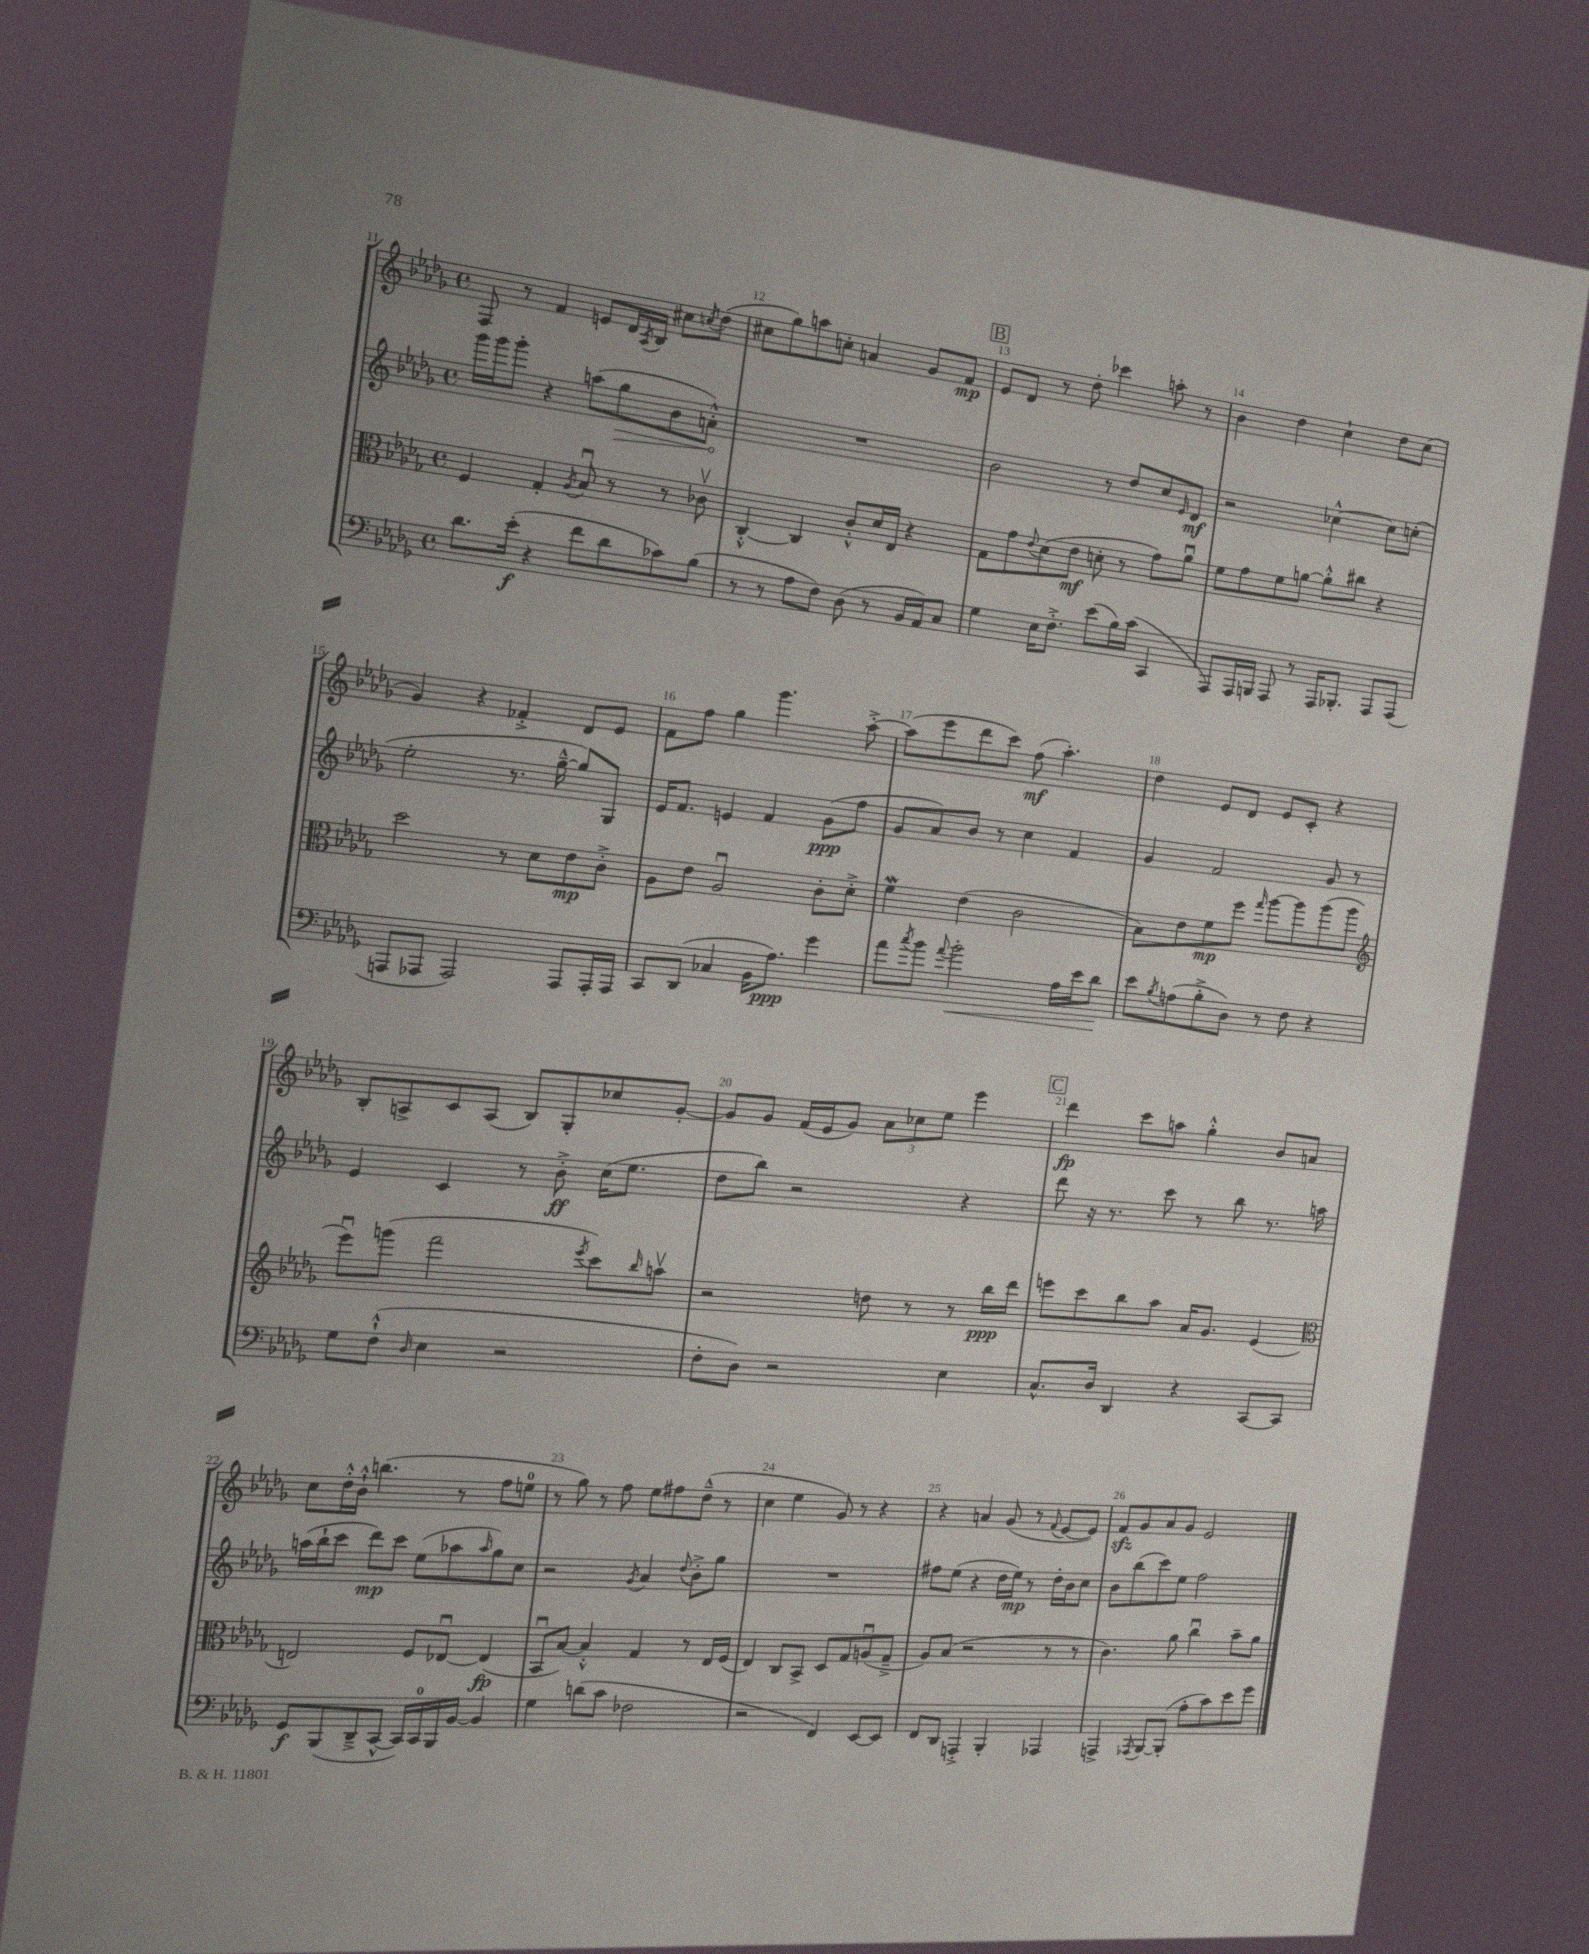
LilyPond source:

<<
\new StaffGroup <<
\new Staff = "s0" {
    \clef treble \key des \major \defaultTimeSignature \time 4/4
    f8 r8 f'4 e'8 des'16 \acciaccatura { aes8 } bes16 cis''8 \acciaccatura { c''8 } des''8( |
    cis''8 ges''8) a''8 c''8-. a'4 ges'8 f'8\mp |
    \mark \markup { \box "B" } ees'8 des'8 r8 des''8-. ces'''4 a''8-. r8 |
    bes'4 des''4 c''4-! des''8 c''8( |
    ges'4) r4 fes'4-.-> des'8 ees'8 |
    f'8 f''8 ges''4 ges'''4. aes''8~-.-> |
    aes''8( ees'''8 des'''8 c'''8) f''8\mf( aes''4.-.) |
    des''4 ees'8 des'8 ees'8 c'8-. r4 |
    bes8-. a8-> c'8 a8( bes8) ges8-. ces''8 ges'8~-. |
    ges'8 ges'8 f'16( ees'16 ges'8) \tuplet 3/2 { aes'8 ces''8 ees''8 } ees'''4 |
    \mark \markup { \box "C" } des'''4\fp c'''8 a''8 ges''4-.-^ bes'8 a'8 |
    c''8 des''16-.-^ bes'16-!-^ b''4.( r8 f''8 e''8-0 |
    r8 ges''8) r8 f''8 ees''8 fis''8 des''8---^( r8 |
    c''4 ees''4 ges'8) r8 r4 |
    r4 a'4 ges'8( r8 \appoggiatura { f'8 } ees'8~ ees'8) |
    f'8\sfz ges'8 aes'8 ges'8 ees'2 \bar "|." |
}
\new Staff = "s1" {
    \clef treble \key des \major \defaultTimeSignature \time 4/4
    ges'''16 ges'''16 ges'''8-. r4 a''8( \once \override Hairpin.circled-tip = ##t ges''8\> bes'8 a'8-.-^\!) |
    R1 |
    \mark \markup { \box "B" } bes'2 r8 des''8 c''8 \grace { ees'16 } des'8\mf |
    r2 ces''4~-^ ces''8 c''8-.( |
    ees''2-. r8. ges''16~---^ ges''8) ges8 |
    ees'16 f'8. e'4 f'4 ges'8\ppp( f''8 |
    ges'8 aes'8) bes'8 r8 c''4 f'4 |
    ges'4 f'2 ges'8 r8 |
    ees'4 c'4 r8 bes'8-.->\ff c''16( ees''8. |
    des''8 bes''8) r2 r4 |
    \mark \markup { \box "C" } des'''8 r16 r8. c'''8 r8 bes''8 r8. a''16 |
    a''16( bes''16-! c'''8 des'''8\mp) c'''8 ees''8( aes''8 \grace { aes''16 } ges''8) c''8 |
    r2 \acciaccatura { ges'8 } aes'4 \appoggiatura { des''8 } bes'8-.-> ges''8 |
    R1 |
    fis''8 ees''8( r4 des''16 ees''16\mp) r8 des''16-. bes'16 c''8 |
    bes'8 bes''8( c'''8) ees''8 f''2 \bar "|." |
}
\new Staff = "s2" {
    \clef alto \key des \major \defaultTimeSignature \time 4/4
    f4 ges4-. \acciaccatura { aes8 } bes8\downbow r8 r8 ces'8\upbow |
    c4~-.-^ c4 c'8-.-^ des'16 ees16 r4 |
    \mark \markup { \box "B" } ges8 ges'8 \appoggiatura { ees'8 } des'8( ees'8\mf d'8-. r8 ges'8) aes'8\downbow |
    f'8 ges'8 f'8 a'8~ a'8-.-^ cis''8 r4 |
    des''2 r8 des'8 ees'8\mp c'8-.-> |
    aes8 ees'8 aes2\downbow c'8-. des'8-.-> |
    f'4\mordent ees'4( c'2 |
    bes8) ees'8 f'8\mp f''8 \grace { ges''16 } aes''8~ aes''8 aes''8( aes''8 |
    \clef treble ees'''8\downbow) g'''8( f'''2 \acciaccatura { ees'''8 } c'''8) \grace { bes''16 } a''8\upbow |
    r2 d''8 r8 r8 bes''16\ppp des'''16 |
    \mark \markup { \box "C" } e'''8 c'''8 bes''8 aes''8 aes'16 ges'8. ees'4( |
    \clef alto e2) f8 ees8~\downbow ees4\fp( |
    bes,8\downbow bes8~) bes4-.-^ ges4 r8 ees16 f16( |
    ees4) c8 bes,8-> des8 ges8 a8\downbow( ges8---> |
    aes8) bes8( r2 r8 r8 |
    c'4.) aes'8 c''4\downbow bes'8-- aes'8 \bar "|." |
}
\new Staff = "s3" {
    \clef bass \key des \major \defaultTimeSignature \time 4/4
    des'8. ees'16-.\f( r4 f'8 des'8 ces'8) bes8( |
    r8 r8 aes8 f8) des8( r8 bes,16 aes,16) c8 |
    \mark \markup { \box "B" } ges4 ees16 f8.-.-> ees'8( bes16) c'16( c,4 |
    aes,,8) aes,,16 b,,16 aes,,8 r8 aes,,16 bes,,8.-. aes,,8 aes,,8( |
    a,,8 aes,,8 aes,,2) aes,,8 aes,,16-. aes,,16 |
    c,8 des,8( ces4 bes,16 aes8.\ppp) ges'4 |
    aes'8 \acciaccatura { c''8 } bes'8 \appoggiatura { aes'8 } bes'2-.\< aes16 ees'16 des'8\! |
    ees'8 \acciaccatura { bes8 } a8( bes8-.-> des8) r8 f8 r4 |
    ges8 f8-!-^( \grace { des16 } ees4 r2 |
    f8-. des8) r2 ees4 |
    \mark \markup { \box "C" } c8.-^ des16 des,4 r4 c,8~ c,8 |
    ges,8\f bes,,8( des,8---> c,8~-^ c,16) c,16-0 bes,,16 bes,16~ bes,4 |
    ges4 d'8( c'8 fes2 |
    r2 f,4) ees,8~ ees,8 |
    f,8 des,8 a,,4-.-> bes,,4-. aes,,4 |
    a,,4-> \acciaccatura { aes,,8 } bes,,8~ bes,,8-.( aes8-. c'8) ees'8 ges'8 \bar "|." |
}
>>
>>
\layout { \context { \Score currentBarNumber = #11 \override BarNumber.break-visibility = ##(#f #t #t) barNumberVisibility = #all-bar-numbers-visible } }
